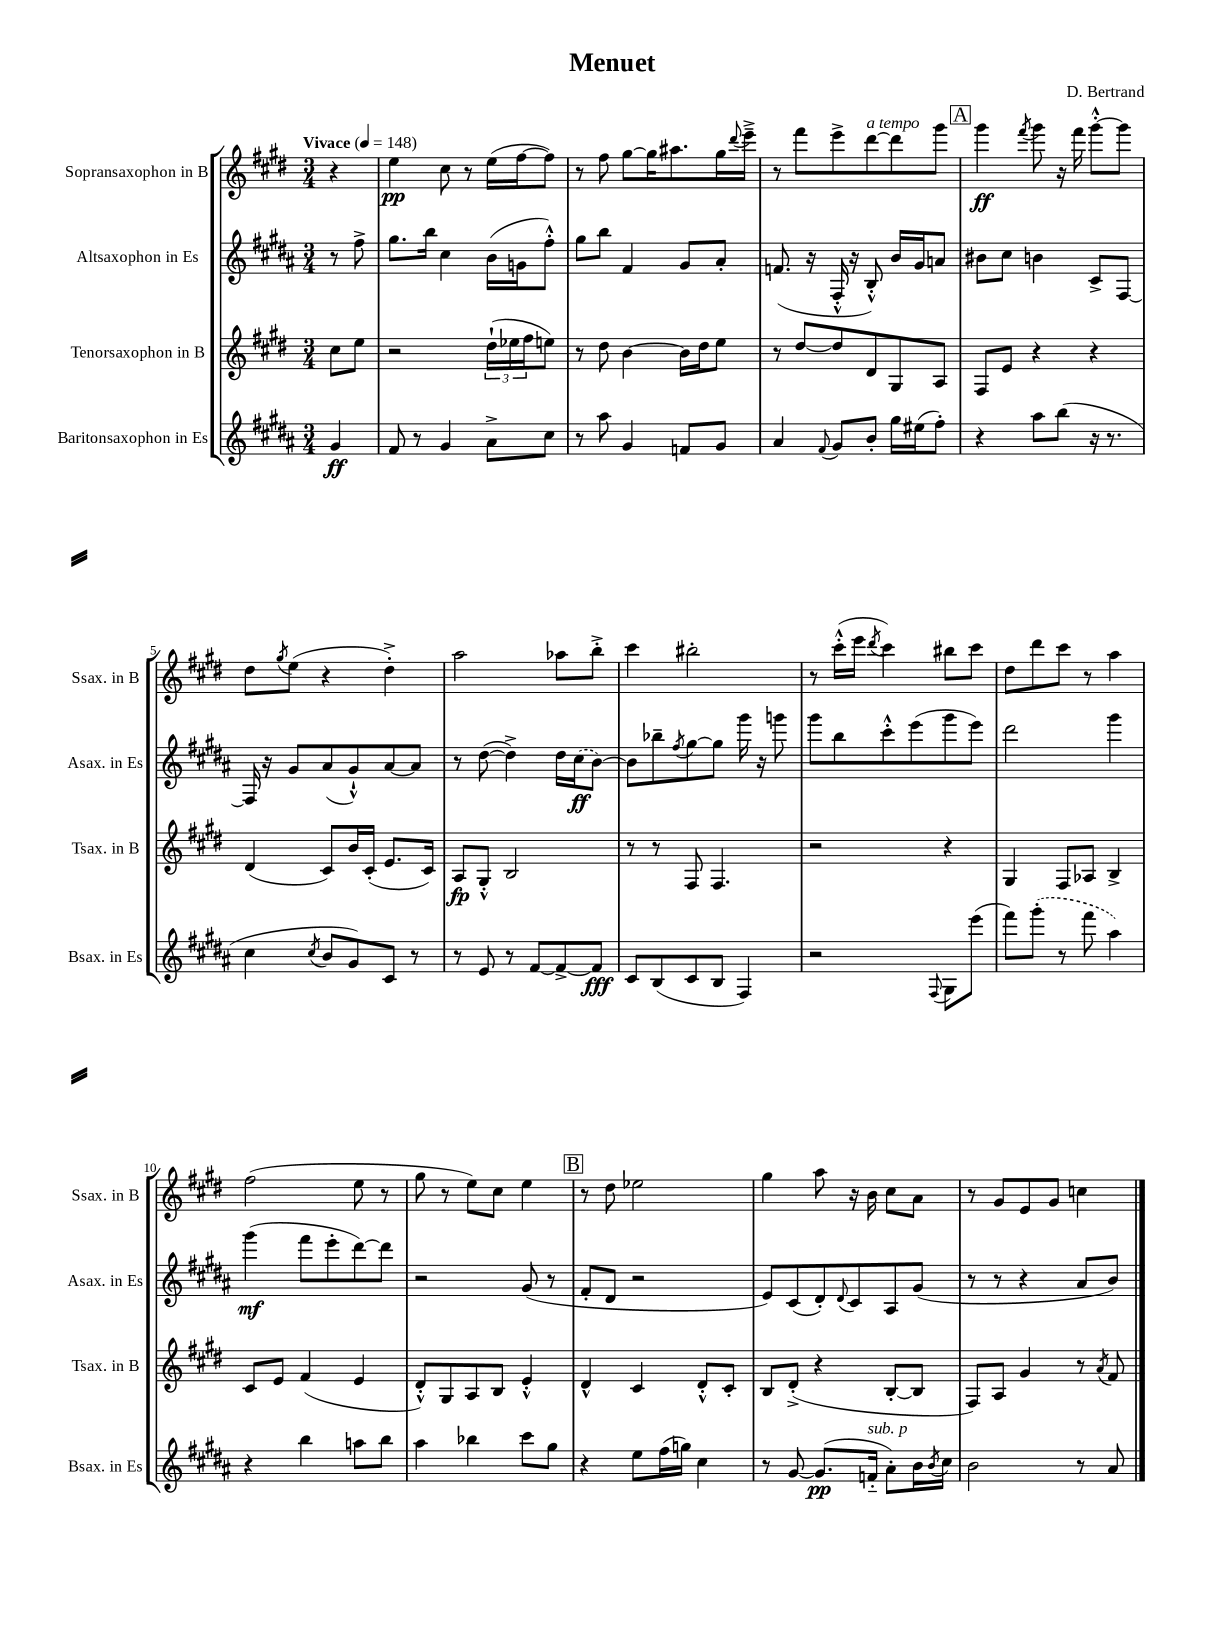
\header { title = "Menuet" composer = "D. Bertrand" }
<<
\new StaffGroup <<
\new Staff = "s0" \with { instrumentName = "Sopransaxophon in B" shortInstrumentName = "Ssax. in B" } {
    \clef treble \key e \major \numericTimeSignature \time 3/4 \partial 4 \tempo "Vivace" 4 = 148
    r4 |
    e''4\pp cis''8 r8 e''16( fis''16~ fis''8) |
    r8 fis''8 gis''8~ gis''16 ais''8. gis''16 \appoggiatura { dis'''8 } e'''16---> |
    r8 fis'''8 e'''8-> dis'''8~^\markup { \italic "a tempo" } dis'''8 gis'''8 |
    \mark \markup { \box "A" } gis'''4\ff \acciaccatura { fis'''8 } gis'''8 r16 fis'''16 gis'''8~-.-^ gis'''8 |
    dis''8 \acciaccatura { gis''8 } e''8( r4 dis''4-.->) |
    a''2 aes''8 b''8-.-> |
    cis'''4 bis''2-. |
    r8 cis'''16-.-^( e'''16 \acciaccatura { dis'''8 } cis'''4) bis''8 cis'''8 |
    dis''8 dis'''8 cis'''8 r8 a''4 |
    fis''2( e''8 r8 |
    gis''8 r8 e''8) cis''8 e''4 |
    \mark \markup { \box "B" } r8 dis''8 ees''2 |
    gis''4 a''8 r16 b'16 cis''8 a'8 |
    r8 gis'8 e'8 gis'8 c''4 \bar "|." |
}
\new Staff = "s1" \with { instrumentName = "Altsaxophon in Es" shortInstrumentName = "Asax. in Es" } {
    \clef treble \key b \major \numericTimeSignature \time 3/4 \partial 4
    r8 fis''8-> |
    gis''8. b''16 cis''4 b'16( g'16 fis''8-.-^) |
    gis''8 b''8 fis'4 gis'8 ais'8-. |
    f'8.( r16 fis16-.-^ r16 b8-.-^) b'16 gis'16 a'8 |
    \mark \markup { \box "A" } bis'8 cis''8 b'4 cis'8-> fis8~ |
    fis16 r16 gis'8 ais'8( gis'8-!-^) ais'8~ ais'8 |
    r8 dis''8~( dis''4->) dis''16 \once \slurDashed cis''16\ff( b'8~) |
    b'8 bes''8-- \acciaccatura { fis''8 } gis''8~ gis''8 gis'''16 r16 g'''8 |
    gis'''8 b''8 cis'''8-.-^ e'''8( gis'''8 e'''8) |
    dis'''2 gis'''4 |
    gis'''4\mf( fis'''8 e'''8-. dis'''8~) dis'''8 |
    r2 gis'8( r8 |
    \mark \markup { \box "B" } fis'8-. dis'8 r2 |
    e'8) cis'8( dis'8-.) \appoggiatura { dis'8 } cis'8 ais8 gis'8( |
    r8 r8 r4 ais'8 b'8) \bar "|." |
}
\new Staff = "s2" \with { instrumentName = "Tenorsaxophon in B" shortInstrumentName = "Tsax. in B" } {
    \clef treble \key e \major \numericTimeSignature \time 3/4 \partial 4
    cis''8 e''8 |
    r2 \tuplet 3/2 { dis''16-!( ees''16 fis''16 } e''8) |
    r8 dis''8 b'4~ b'16 dis''16 e''8 |
    r8 dis''8~ dis''8 dis'8 gis8 a8 |
    \mark \markup { \box "A" } fis8 e'8 r4 r4 |
    dis'4( cis'8) b'16 cis'16-.( e'8. cis'16) |
    a8\fp gis8-.-^ b2 |
    r8 r8 fis8 fis4. |
    r2 r4 |
    gis4 fis8 aes8 b4-> |
    cis'8 e'8 fis'4( e'4 |
    dis'8-.-^) gis8 a8 b8 e'4-.-^ |
    \mark \markup { \box "B" } dis'4-^ cis'4 dis'8-.-^ cis'8-. |
    b8 dis'8-.->( r4 b8~-. b8 |
    fis8) a8 gis'4 r8 \acciaccatura { a'8 } fis'8 \bar "|." |
}
\new Staff = "s3" \with { instrumentName = "Baritonsaxophon in Es" shortInstrumentName = "Bsax. in Es" } {
    \clef treble \key b \major \numericTimeSignature \time 3/4 \partial 4
    gis'4\ff |
    fis'8 r8 gis'4 ais'8-> cis''8 |
    r8 ais''8 gis'4 f'8 gis'8 |
    ais'4 \appoggiatura { fis'8 } gis'8 b'8-. gis''16 eis''16( fis''8-.) |
    \mark \markup { \box "A" } r4 ais''8 b''8( r16 r8. |
    cis''4 \acciaccatura { cis''8 } b'8 gis'8) cis'8 r8 |
    r8 e'8 r8 fis'8~ fis'8~-> fis'8\fff |
    cis'8 b8( cis'8 b8 fis4) |
    r2 \appoggiatura { fis8 } gis8 e'''8( |
    fis'''8) \once \slurDashed gis'''8-.( r8 fis'''8 ais''4) |
    r4 b''4 a''8 b''8 |
    ais''4 bes''4 cis'''8 gis''8 |
    \mark \markup { \box "B" } r4 e''8 fis''16( g''16) cis''4 |
    r8 gis'8~ gis'8.\pp( f'16-_^\markup { \italic "sub. p" } ais'8-.) b'16 \acciaccatura { b'8 } cis''16 |
    b'2 r8 ais'8 \bar "|." |
}
>>
>>
